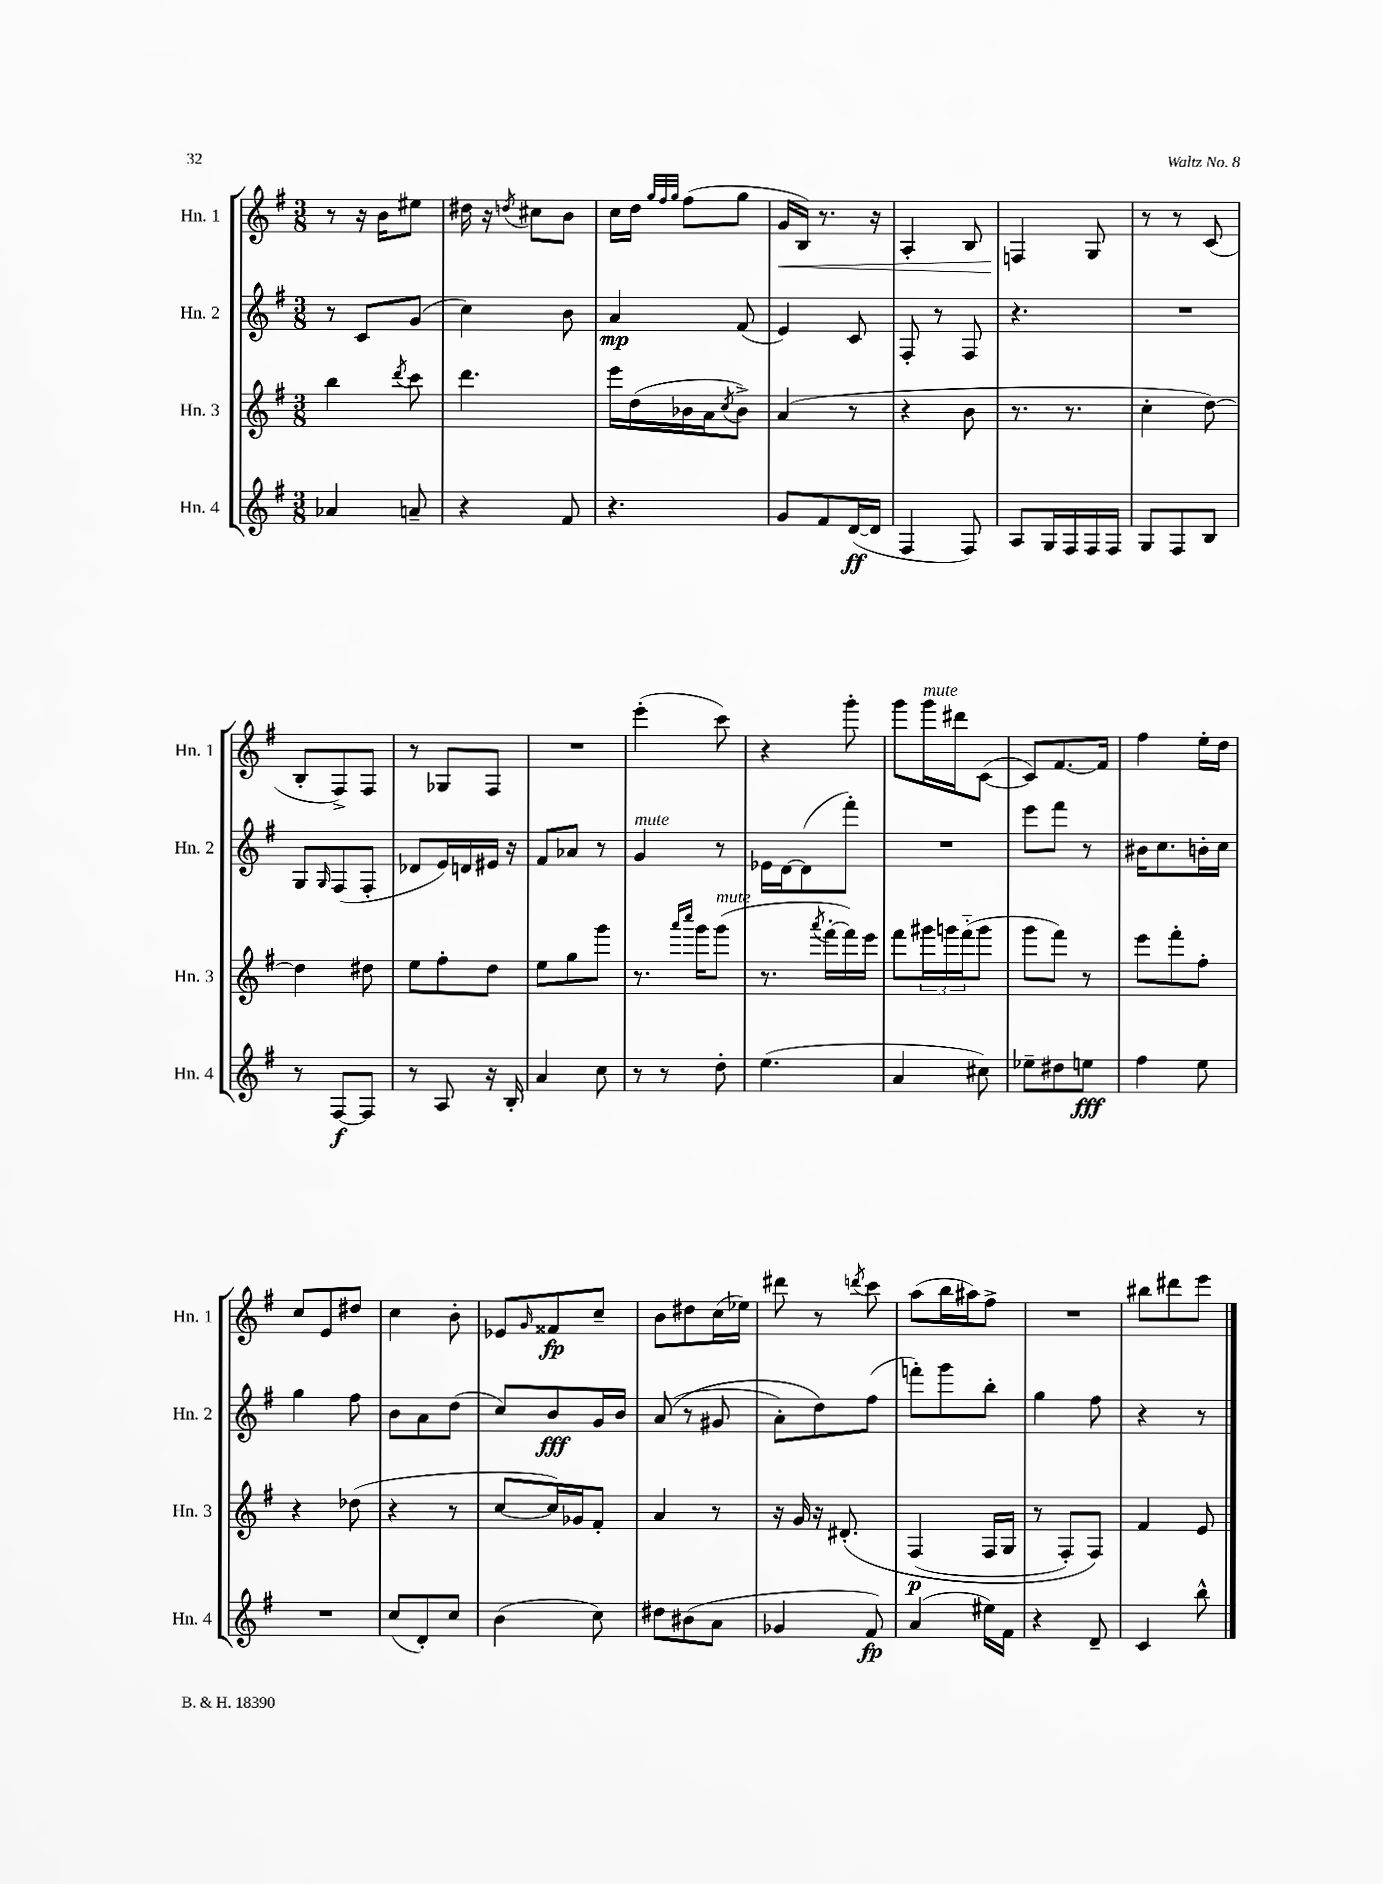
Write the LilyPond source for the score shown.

<<
\new StaffGroup <<
\new Staff = "s0" \with { instrumentName = "Hn. 1" shortInstrumentName = "Hn. 1" } {
    \clef treble \key g \major \numericTimeSignature \time 3/8
    r8 r16 b'16 eis''8 |
    dis''16 r16 \acciaccatura { d''8 } cis''8 b'8 |
    c''16 d''16 \grace { g''32 fis''32 g''32 } fis''8( g''8 |
    g'16\< b16) r8. r16 |
    a4-. b8 |
    f4\! g8 |
    r8 r8 c'8( |
    b8-. fis8->) fis8 |
    r8 ges8 fis8 |
    R4. |
    e'''4-.( c'''8) |
    r4 g'''8-. |
    g'''8 g'''16^\markup { \italic "mute" } dis'''16 c'8~( |
    c'8) fis'8.~ fis'16 |
    fis''4 e''16-. d''16 |
    c''8 e'8 dis''8 |
    c''4 b'8-. |
    ees'8 \grace { g'16 } fisis'8\fp c''8-- |
    b'8 dis''8 c''16( ees''16) |
    dis'''8 r8 \acciaccatura { d'''8 } c'''8 |
    a''8( b''16 ais''16) fis''8-> |
    R4. |
    bis''8 dis'''8 e'''8 \bar "|." |
}
\new Staff = "s1" \with { instrumentName = "Hn. 2" shortInstrumentName = "Hn. 2" } {
    \clef treble \key g \major \numericTimeSignature \time 3/8
    r8 c'8 g'8( |
    c''4) b'8 |
    a'4\mp fis'8( |
    e'4) c'8 |
    fis8-. r8 fis8 |
    r4. |
    R4. |
    g8 \grace { g16 } fis8( fis8-. |
    des'8 e'16) d'16 eis'16 r16 |
    fis'8 aes'8 r8 |
    g'4^\markup { \italic "mute" } r8 |
    ees'16 d'16~ d'8( fis'''8-.) |
    R4. |
    e'''8 fis'''8 r8 |
    bis'16 c''8. b'16-. c''16 |
    g''4 fis''8 |
    b'8 a'8 d''8( |
    c''8) b'8\fff g'16 b'16 |
    a'8(\( r8 gis'8 |
    a'8-.) d''8\) fis''8( |
    f'''8-.) g'''8 b''8-. |
    g''4 fis''8 |
    r4 r8 \bar "|." |
}
\new Staff = "s2" \with { instrumentName = "Hn. 3" shortInstrumentName = "Hn. 3" } {
    \clef treble \key g \major \numericTimeSignature \time 3/8
    b''4 \acciaccatura { d'''8 } c'''8 |
    d'''4. |
    e'''16 d''16( bes'16 a'16 \acciaccatura { c''8 } bes'8->) |
    a'4( r8 |
    r4 b'8 |
    r8. r8. |
    c''4-. d''8~) |
    d''4 dis''8 |
    e''8 fis''8-. d''8 |
    e''8 g''8 g'''8 |
    r8. \grace { a'''16 c''''16 } g'''16 g'''8^\markup { \italic "mute" }( |
    r8. \acciaccatura { a'''8 } fis'''16~-. fis'''16) e'''16 |
    fis'''8 \tuplet 3/2 { gis'''16 g'''16 fis'''16-_( } g'''8 |
    g'''8 fis'''8) r8 |
    e'''8 fis'''8-. fis''8-. |
    r4 des''8( |
    r4 r8 |
    c''8~ c''16) ges'16 fis'8-. |
    a'4 r8 |
    r16 g'16 r16 dis'8.-.\( |
    fis4\p( fis16 g16 |
    r8 fis8-.) fis8\) |
    fis'4 e'8 \bar "|." |
}
\new Staff = "s3" \with { instrumentName = "Hn. 4" shortInstrumentName = "Hn. 4" } {
    \clef treble \key g \major \numericTimeSignature \time 3/8
    aes'4 a'8-- |
    r4 fis'8 |
    r4. |
    g'8 fis'8 d'16~\ff( d'16 |
    fis4 fis8) |
    a8 g16 fis16 fis16 fis16 |
    g8 fis8 b8 |
    r8 fis8~\f fis8 |
    r8 a8 r16 b16-. |
    a'4 c''8 |
    r8 r8 d''8-. |
    e''4.( |
    a'4 cis''8) |
    ees''8-- dis''8 e''8\fff |
    fis''4 e''8 |
    R4. |
    c''8( d'8-.) c''8 |
    b'4( c''8) |
    dis''8 bis'8( a'8 |
    ges'4 fis'8\fp) |
    a'4( eis''16) fis'16 |
    r4 d'8-- |
    c'4 b''8-^ \bar "|." |
}
>>
>>
\layout { \context { \Score \remove "Bar_number_engraver" } }
